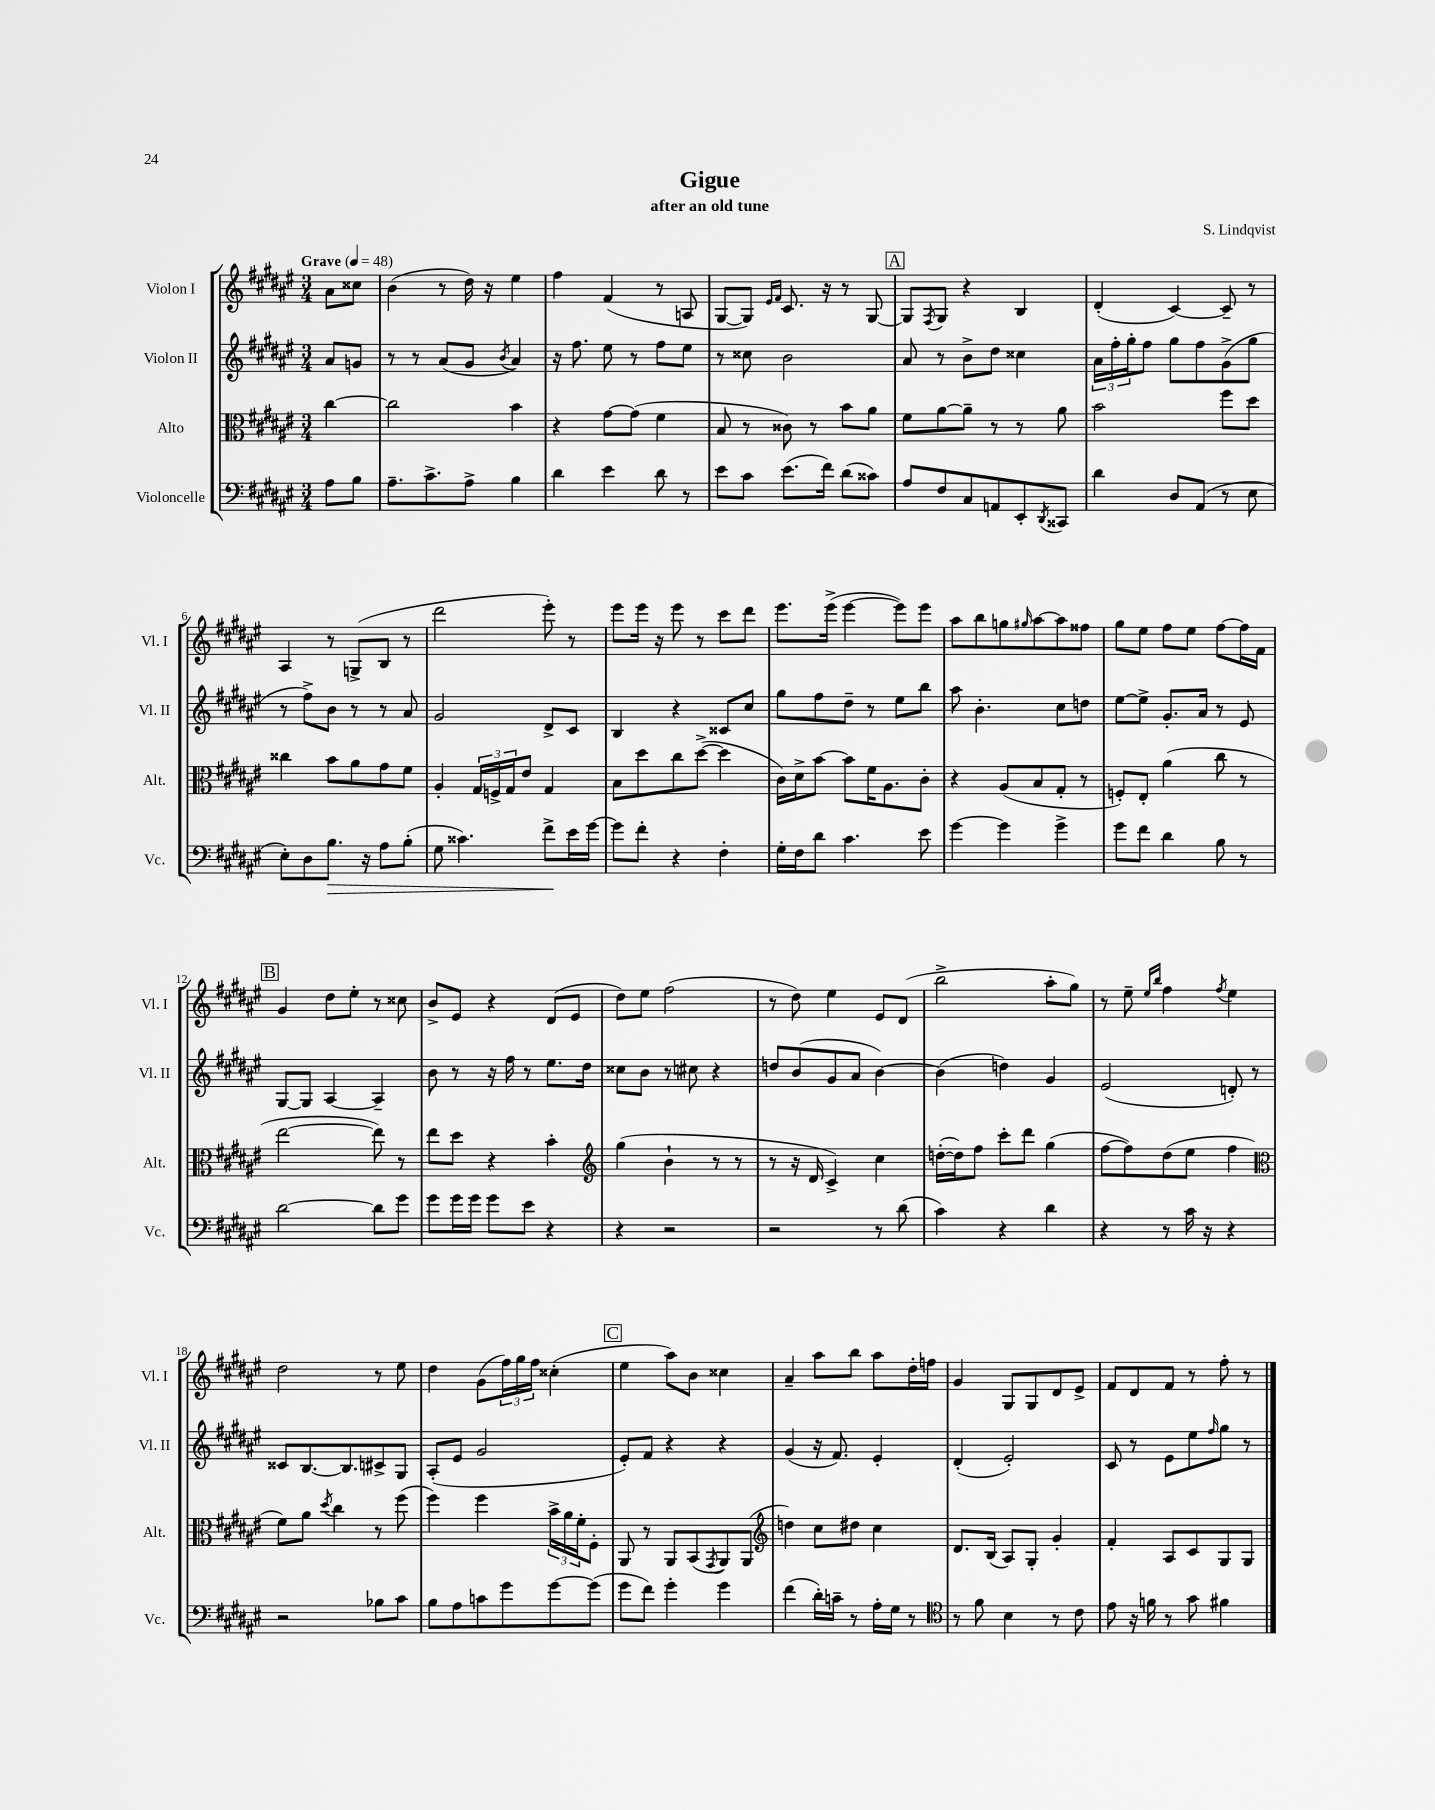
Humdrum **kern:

**kern	**kern	**kern	**kern
*staff4	*staff3	*staff2	*staff1
*clefF4	*clefC3	*clefG2	*clefG2
*k[f#c#g#d#a#e#]	*k[f#c#g#d#a#e#]	*k[f#c#g#d#a#e#]	*k[f#c#g#d#a#e#]
*M3/4	*M3/4	*M3/4	*M3/4
*MM48	*MM48	*MM48	*MM48
8A#	[4cc#	8a#	8a#
8B	.	8g	8cc##
=	=	=	=
8.A#~	2cc#]	8r	(4b
.	.	8r	.
8.c#^	.	.	.
.	.	(8a#	8r
8A#^	.	8g#	16dd#)
.	.	.	16r
.	.	8qb	.
4B	4b	4a#)	4ee#
=	=	=	=
4d#	4r	16r	4ff#
.	.	8.ff#	.
4e#	[8g#	8ee#	(4f#
.	(8g#]	8r	.
8d#	4f#	8ff#	8r
8r	.	8ee#	8A
=	=	=	=
8e#	8B	8r	[8G#
8c#	8r	8cc##	8G#])
.	.	.	16qqe#
.	.	.	16qqf#
(8.e#	8c##)	2b	8.c#
.	8r	.	.
16f#)	.	.	16r
(8d#	8b	.	8r
8c##)	8a#	.	[8G#
=	=	=	=
8A#	8f#	8a#	8G#]
.	.	.	8qF#
8F#	[8a#	8r	8G#
8C#	8a#~]	8b^	4r
8AA	8r	8dd#	.
8EE#'	8r	4cc##	4B
8qDD#	.	.	.
8CC##	8a#	.	.
=	=	=	=
4d#	2b	24a#	(4d#'
.	.	24ff#'	.
.	.	24gg#'	.
.	.	8ff#	.
8D#	.	8gg#	[4c#)
(8AA#	.	8ff#	.
8r	8ff#	(8g#^	8c#~]
8E#	8dd#	8gg#	8r
=	=	=	=
8E#')	4cc##	8r	4A#
8D#	.	8ff#^)	.
8.B	8b	8b	8r
.	8a#	8r	(8G^
16r	.	.	.
8A#	8g#	8r	8B
(8B'	8f#	8a#	8r
=	=	=	=
8G#	4A#'	2g#	2ddd#
4.c##)	.	.	.
.	24G#	.	.
.	24F^	.	.
.	24G#	.	.
.	8e#	.	.
8f#^	4G#	8d#^	8eee#')
16e#	.	8c#	8r
[16g#	.	.	.
=	=	=	=
8g#]	8B	4B	8eee#
8f#'	8dd#	.	16eee#
.	.	.	16r
4r	8cc#	4r	8eee#
.	([8dd#^	.	8r
4F#'	4dd#]	8c##	8ccc#
.	.	8cc#	8ddd#
=	=	=	=
16G#'	16c#)	8gg#	8.eee#
16F#	16d#^	.	.
8d#	[8b	8ff#	.
.	.	.	(16eee#^
4.c#	8b]	8dd#~	[4eee#
.	16f#	8r	.
.	8.A#	.	.
.	.	8ee#	8eee#])
8e#	8c#'	8bb	8eee#
=	=	=	=
[4g#	4r	8aa#	8aa#
.	.	4.b'	8bb
4g#]	(8A#	.	8gg
.	.	.	16qqgg#
.	8B	.	[8aa#
4g#^	8G#'	8cc#	8aa#]
.	8r	8dd	8ff##
=	=	=	=
8g#	8F')	[8ee#	8gg#
8f#	8E#'	8ee#^]	8ee#
4d#	(4a#	8.g#'	8ff#
.	.	.	8ee#
.	.	16a#	.
8B	8cc#	8r	[8ff#
8r	8r	8e#	16ff#]
.	.	.	16f#
=	=	=	=
[2d#	[2ee#	[8G#	4g#
.	.	8G#]	.
.	.	[4A#	8dd#
.	.	.	8ee#'
8d#]	8ee#])	4A#~]	8r
8g#	8r	.	8cc##
=	=	=	=
8g#	8ee#	8b	8b^
16g#	8dd#	8r	8e#
16g#	.	.	.
8g#	4r	16r	4r
.	.	16ff#	.
8e#	.	8r	.
4r	4b'	8.ee#	(8d#
.	.	.	8e#
.	.	16dd#	.
=	=	=	=
*	*clefG2	*	*
4r	(4gg#	8cc##	8dd#)
.	.	8b	8ee#
2r	4b`	8r	(2ff#
.	.	8cc#	.
.	8r	4r	.
.	8r	.	.
=	=	=	=
2r	8r	8dd	8r
.	16r	(8b	8dd#)
.	16d#	.	.
.	4c#^)	8g#	4ee#
.	.	8a#	.
8r	4cc#	[4b)	8e#
(8d#	.	.	(8d#
=	=	=	=
4c#)	([16dd'	(4b]	2bb^
.	16dd])	.	.
.	8ff#	.	.
4r	8ccc#'	4dd)	.
.	8ddd#	.	.
4d#	(4gg#	4g#	8aa#'
.	.	.	8gg#)
=	=	=	=
4r	[8ff#	(2e#	8r
.	8ff#])	.	8ee#~
.	.	.	16qqee#
.	.	.	16qqbb
8r	(8dd#	.	4ff#
16c#	8ee#	.	.
16r	.	.	.
.	.	.	8qff#
4r	4ff#	8d')	4ee#
.	.	8r	.
=	=	=	=
*	*clefC3	*	*
2r	8f#)	8c##	2dd#
.	8a#	[8.B	.
.	8qdd#	.	.
.	4cc#	.	.
.	.	8.B]	.
8B-	8r	8c#^	8r
8c#	(8ff#	8G#	8ee#
=	=	=	=
8B	4ff#)	(8A#'	4dd#
8A#	.	8e#	.
8c	4ff#	2g#	(8g#
8g#	.	.	24ff#)
.	.	.	24gg#
.	.	.	24ff#
[8g#	24b^	.	(4cc##'
.	24a#	.	.
.	24f#'	.	.
(8g#]	8F#'	.	.
=	=	=	=
8g#	8AA#	8e#')	4ee#
8f#)	8r	8f#	.
4g#'	8AA#	4r	8aa#)
.	(8BB	.	8b
.	8qGG#	.	.
4g#	8AA#)	4r	4cc##
.	(8AA#	.	.
=	=	=	=
*	*clefG2	*	*
(4f#	4dd)	(4g#	4a#~
16d#')	8cc#	16r	8aa#
16c~	.	8.f#)	.
8r	8dd#	.	8bb
16A#'	4cc#	4e#'	8aa#
16G#	.	.	.
8r	.	.	16dd#'
.	.	.	16ff
=	=	=	=
*clefC4	*	*	*
8r	8.d#	(4d#'	4g#
8f#	.	.	.
.	(16B	.	.
4B	8A#)	2e#')	8G#
.	8G#'	.	8G#
8r	4g#'	.	8d#
8c#	.	.	8e#^
=	=	=	=
8e#	4f#'	8c#	8f#
16r	.	8r	8d#
16f	.	.	.
8r	8A#	8e#	8f#
8g#	8c#	8ee#	8r
.	.	16qqff#	.
4f#	8G#	8gg#	8ff#'
.	8G#	8r	8r
==	==	==	==
*-	*-	*-	*-
